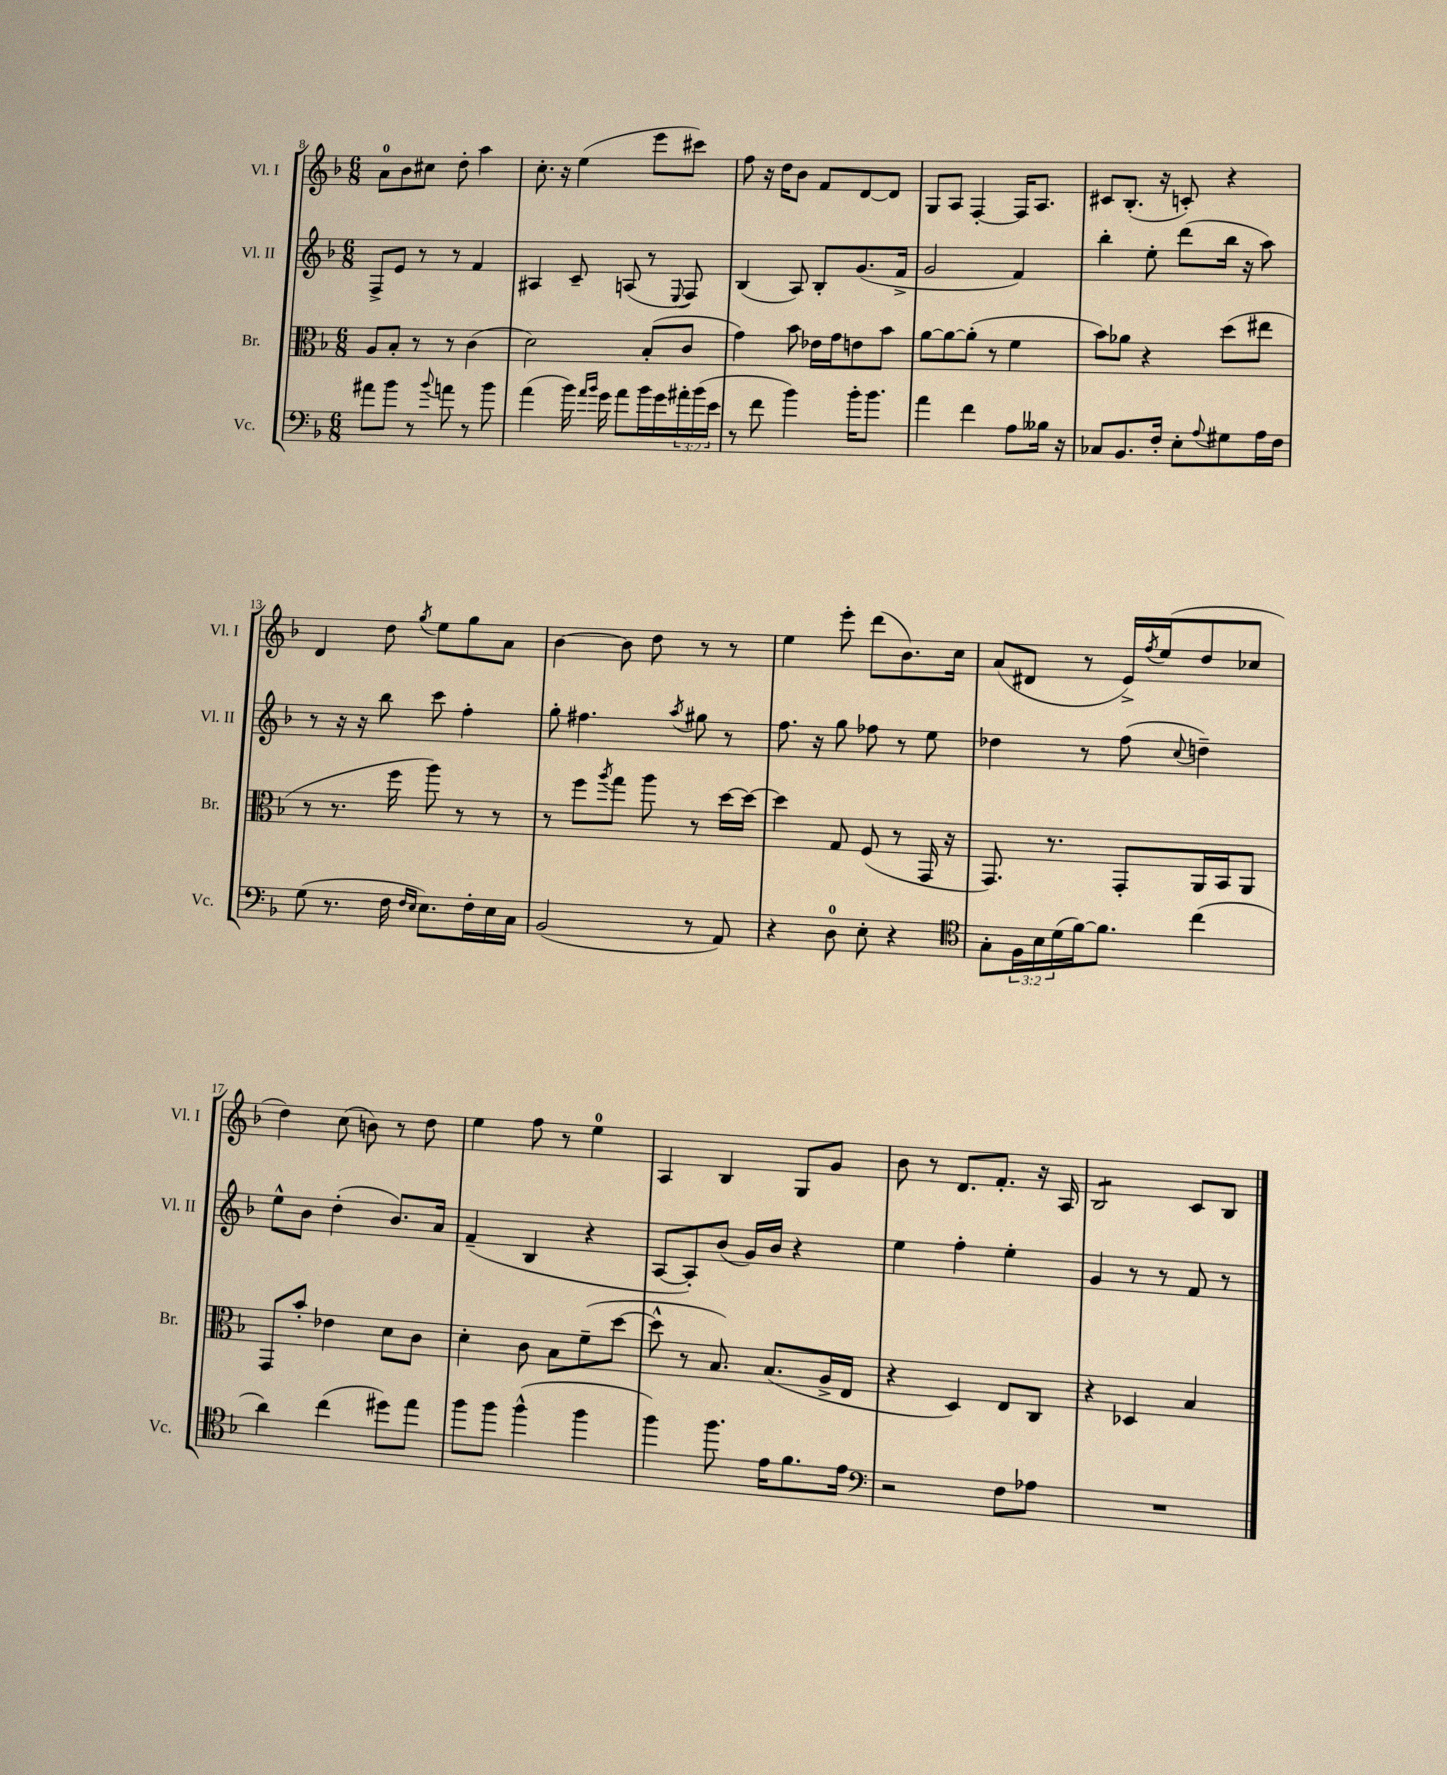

**kern	**kern	**kern	**kern
*staff4	*staff3	*staff2	*staff1
*clefF4	*clefC3	*clefG2	*clefG2
*k[b-]	*k[b-]	*k[b-]	*k[b-]
*M6/8	*M6/8	*M6/8	*M6/8
8a#	8A	8F^	8a
8b-	8B-'	8e	8b-
8r	8r	8r	8cc#
8qqb-	.	.	.
8a	8r	8r	8dd'
8r	(4c	4f	4aa
8b-	.	.	.
=	=	=	=
(4a	2d)	4A#	8.cc'
.	.	.	16r
16b-)	.	8c~	(4ee
16qqa	.	.	.
16qqb-	.	.	.
16g	.	.	.
8a	.	(8A	.
16b-	(8B-'	8r	8eee
16g	.	.	.
.	.	8qqE	.
24a#'	8c	8F)	8ccc#)
(24b-	.	.	.
24e	.	.	.
=	=	=	=
8r	4g)	(4B-	8ff
8f	.	.	16r
.	.	.	16dd
4b-)	8b-	8A)	8b-
.	16e-	8B-'	8f
.	16g	.	.
16b-'	8e	(8.g	[8d
8.b-	.	.	.
.	8b-	.	8d]
.	.	16f^	.
=	=	=	=
4a	[8a	2g	8G
.	8a_	.	8A
4f	(8a']	.	[4F'
.	8r	.	.
8A	4f	4f)	16F]
.	.	.	8.A
16B--	.	.	.
16r	.	.	.
=	=	=	=
8C-	8b-)	4bb-'	8c#
8.BB-	8a-	.	(8.B-'
.	4r	8ee'	.
16F'	.	.	16r
8E'	.	(8ddd	8c')
8qqA	.	.	.
8G#	(8dd	16bb-	4r
.	.	16r	.
16A	8ee#	8aa)	.
16F	.	.	.
=	=	=	=
(8G	8r	8r	4d
8.r	8.r	16r	.
.	.	16r	.
.	.	8bb-	8dd
16F	16ff	.	.
16qqF	.	.	.
16qqE	.	.	8qgg
8.E)	8aa)	8ccc	8ee
.	8r	4ff'	8gg
16F'	.	.	.
16E	8r	.	8a
16C	.	.	.
=	=	=	=
(2BB-	8r	8gg'	[4b-
.	8ff	4.ff#	.
.	8qaa	.	.
.	8gg	.	8b-]
.	8aa	.	8dd
.	.	8qaa	.
8r	8r	8gg#	8r
8AA)	[16dd	8r	8r
.	16dd_	.	.
=	=	=	=
4r	4dd]	8.ff	4ee
.	.	16r	.
8D	8G	8gg	8eee'
8E'	(8F	8ff-	(8ddd
4r	8r	8r	8.b-)
.	16GG	8ee	.
.	16r	.	16cc
=	=	=	=
*clefC4	*	*	*
8G'	8.GG)	4dd-	(8a
24F	.	.	8d#
24B-	.	.	.
.	8.r	.	.
(24d	.	.	.
[16f)	.	8r	8r
8.f]	.	.	.
.	8GG'	(8ff	16e^)
.	.	.	8qff
.	.	.	(16ee
.	.	8qqcc	.
(4cc	16AA	4dd~)	8dd
.	16BB-	.	.
.	8AA	.	8cc-
=	=	=	=
4a)	8GG	8ee^^	4dd)
.	8b-'	8b-	.
(4cc	4e-	(4dd'	(8cc
.	.	.	8b)
8dd#)	8d	8.b-)	8r
8ee	8c	.	8dd
.	.	16a	.
=	=	=	=
8ff	4d'	(4f~	4ee
8ff	.	.	.
(4ff^^	8c	4B-	8ff
.	8B-	.	8r
4ff	(8f~	4r	4ee
.	[8dd	.	.
=	=	=	=
4ff)	8dd^^]	[8A	4A
.	8r	8A'])	.
8.ff	8.B-)	(8b-	4B-
.	.	16g)	.
16e	(8.B-	16b-	.
8.f	.	4r	8G
.	16A^	.	8g
16e	16E	.	.
=	=	=	=
*clefF4	*	*	*
2r	4r	4ee	8b-
.	.	.	8r
.	4D)	4ff'	8.d
.	.	.	8.f'
8F	8E	4ee'	.
8A-	8C	.	16r
.	.	.	16A
=	=	=	=
2.r	4r	4g	2B-
.	4D-	8r	.
.	.	8r	.
.	4B-	8f	8c
.	.	8r	8B-
==	==	==	==
*-	*-	*-	*-
